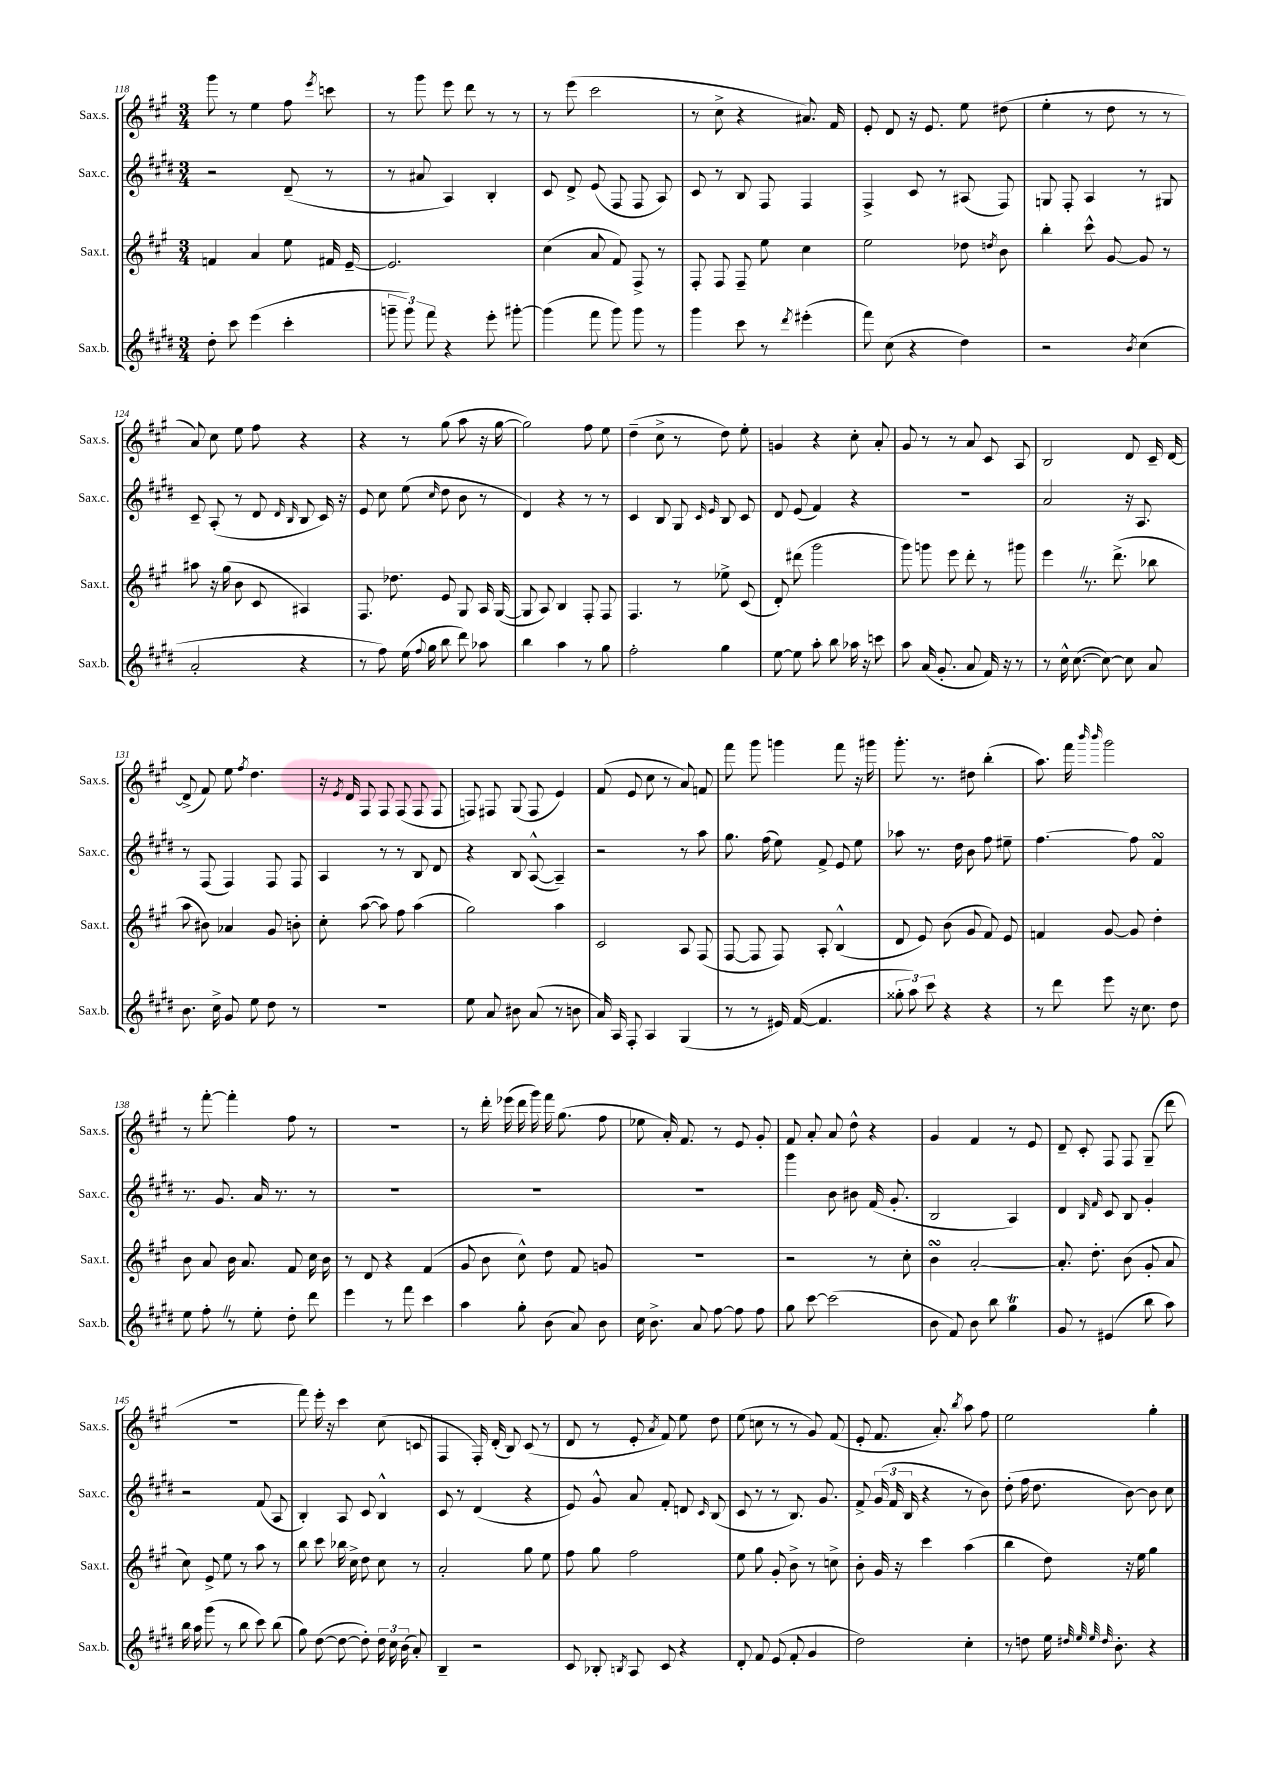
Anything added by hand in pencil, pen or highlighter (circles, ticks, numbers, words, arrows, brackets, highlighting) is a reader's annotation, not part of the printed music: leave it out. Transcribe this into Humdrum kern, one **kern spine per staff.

**kern	**kern	**kern	**kern
*staff4	*staff3	*staff2	*staff1
*clefG2	*clefG2	*clefG2	*clefG2
*k[f#c#g#d#]	*k[f#c#g#]	*k[f#c#g#d#]	*k[f#c#g#]
*M3/4	*M3/4	*M3/4	*M3/4
8dd#'	4f	2r	8ggg#
8ccc#	.	.	8r
(4eee	4a	.	4ee
4ccc#'	8ee	(8d#~	8ff#
.	.	.	8qeee
.	16f#	8r	8ccc
.	[16e~	.	.
=	=	=	=
12ggg~	2.e]	8r	8r
12ggg)	.	.	.
.	.	8a#	8ggg#
12fff#	.	.	.
4r	.	4A)	8eee
.	.	.	8ddd
8eee'	.	4B'	8r
[8ggg#'	.	.	8r
=	=	=	=
(4ggg#]	(4cc#	8c#	8r
.	.	8d#^	(8eee
8fff#	8a	(8e	2ccc#
8ggg#)	8f#)	8F#	.
8ggg#	8F#^	8F#	.
8r	8r	8A)	.
=	=	=	=
4ggg#	8F#'	8c#	8r
.	8F#	8r	8cc#^
8ccc#	8F#~	8B	4r
8r	8ee	8F#	.
8qddd#	.	.	.
(4eee#'	4cc#	4F#	8.a#)
.	.	.	16f#
=	=	=	=
8fff#)	2ee	4F#^	8e'
(8cc#	.	.	8d
4r	.	8c#	16r
.	.	.	8.e
.	.	8r	.
4dd#)	8dd-	(8A#	8ee
.	8qdd	.	.
.	8b	8F#)	(8dd#
=	=	=	=
2r	4bb'	8G	4ee'
.	.	8F#'	.
.	8ccc#^^	4A	8r
.	[8g#	.	8dd
8qb	.	.	.
(4cc#	8g#]	8r	8r
.	8r	8G#	8r
=	=	=	=
2a'	8aa#	8c#~	8a)
.	16r	(8A'	8cc#
.	(16gg#	.	.
.	8b	8r	8ee
.	8c#	8d#	8ff#
.	.	16qqd#	.
.	.	16qqB	.
4r	4A#)	8B	4r
.	.	16c#)	.
.	.	16r	.
=	=	=	=
8r	8.F#	8e	4r
8ff#)	.	8cc#	.
.	8.dd-	.	.
(16ee	.	(8ee	8r
8qqff#	.	.	.
16gg#	.	.	.
.	.	16qqcc#	.
8bb	8e	8dd#	(8gg#
8ddd#)	8G#	8b	8aa
8aa-	16A	8r	16r
.	([16G#	.	[16gg#
=	=	=	=
4bb	8G#]	4d#)	2gg#])
.	8A)	.	.
4aa	4B	4r	.
8r	8F#'	8r	8ff#
8gg#	8F#	8r	8ee
=	=	=	=
2ff#'	4.F#	4c#	(4dd~
.	.	8B	8cc#^
.	8r	8G#	8r
.	.	16qqc#	.
.	.	16qqe	.
4gg#	8ee-^	8B	8dd)
.	(8c#	8c#	8ee'
=	=	=	=
[8ee	8d')	8d#	4g
8ee]	(8ddd#	(8e	.
8aa'	2ggg#	4f#)	4r
8bb	.	.	.
16aa-	.	4r	8cc#'
16r	.	.	.
8ccc	.	.	8a'
=	=	=	=
8aa	8ggg#)	2.r	8g#
(16a	8ggg	.	8r
8.g#'	.	.	.
.	8eee	.	8r
8a	8ddd'	.	8a
16f#)	8r	.	8c#
16r	.	.	.
8r	8ggg#	.	8A
=	=	=	=
8r	4eee	2a	2B
16cc#^^	.	.	.
([8.cc#	.	.	.
.	8.r	.	.
8cc#_)	.	.	.
.	(8.ddd^	.	.
8cc#]	.	16r	8d
.	.	8.A	.
8a	8bb-	.	16c#~
.	.	.	[16d
=	=	=	=
8.b	8aa	8r	(8d^]
.	8b#)	(8F#	8f#)
16cc#^	.	.	.
8g#	4a-	4F#)	8ee
.	.	.	8qff#
8ee	.	.	4.dd
8dd#	8g#	8F#	.
8r	8b'	8F#	.
=	=	=	=
2.r	8cc#'	4A	16r
.	.	.	8qe
.	.	.	16d
.	([8aa	.	8F#
.	8aa])	8r	8F#
.	8ff#	8r	(8F#
.	(4aa	8B	8F#
.	.	8d#	8F#
=	=	=	=
8ee	2gg#)	4r	8F)
8a	.	.	8F#
8b#	.	8B	(8G#
(8a	.	([8A^^	8F#
8r	4aa	4A~])	4e)
8b	.	.	.
=	=	=	=
16a)	2c#	2r	(8f#
16A	.	.	.
8F#'	.	.	8e
4A	.	.	8cc#
.	.	.	8r
(4G#	8A	8r	8a)
.	(8F#	8aa	8f
=	=	=	=
8r	[8F#	8.gg#	8fff#
8r	8F#]	.	8ggg#
.	.	(16ff#	.
16e#)	8F#)	8ee)	4ggg
([16f#	.	.	.
4.f#]	8A'	8f#^	.
.	(4B^^	8e	8fff#
.	.	8ee	16r
.	.	.	16ggg#
=	=	=	=
12gg##'	8d	8aa-	8.ggg#'
12aa)	.	.	.
.	8e)	8.r	.
12ccc#	.	.	.
.	.	.	8.r
4r	(8b	.	.
.	.	16dd#	.
.	8g#	8b	8dd#
4r	8f#)	8ff#	(4bb'
.	8e	8ee#~	.
=	=	=	=
8r	4f	[4.ff#	8.aa)
8ddd#	.	.	.
.	.	.	16fff#
.	.	.	16qqbbb
.	.	.	16qqbbb
8eee	[8g#	.	2ggg#
16r	8g#]	8ff#]	.
8.cc#	.	.	.
.	4dd'	4f#	.
8dd#	.	.	.
=	=	=	=
8ee	8b	8.r	8r
8ff#'	8a	.	[8fff#'
.	.	8.g#	.
8r	16b	.	4fff#']
.	8.a	.	.
8ee'	.	16a	.
.	.	8.r	.
8dd#'	8f#	.	8ff#
8ddd#	16cc#	8r	8r
.	16b	.	.
=	=	=	=
4eee	8r	2.r	2.r
.	8d	.	.
8r	4r	.	.
8fff#	.	.	.
4ccc#	(4f#	.	.
=	=	=	=
4aa	8g#	2.r	8r
.	8b	.	16ddd'
.	.	.	(16eee-
8gg#'	8cc#^^)	.	16ddd
.	.	.	16ggg#)
(8b	8dd	.	16fff#
.	.	.	(8.gg#
8a)	8f#	.	.
8b	8g	.	8ff#
=	=	=	=
16cc#	2.r	2.r	8ee-
8.b^	.	.	.
.	.	.	16a')
.	.	.	8.f#
8a	.	.	.
[8ff#	.	.	8r
8ff#]	.	.	8e
8ff#	.	.	8g#'
=	=	=	=
8gg#	2r	4ggg#	8f#
[8ccc#	.	.	8a'
(2ccc#]	.	8b	8a
.	.	8b#	8dd^^
.	8r	(16f#	4r
.	.	8.g#'	.
.	8cc#'	.	.
=	=	=	=
8b	4b	2B	4g#
8f#)	.	.	.
8b	[2a'	.	4f#
8bb	.	.	.
4gg#	.	4A)	8r
.	.	.	8e
=	=	=	=
8g#	8.a']	4d#	8d~
8r	.	.	8c#'
.	8.dd'	.	.
.	.	16qqB	.
.	.	16qqf#	.
(4e#	.	8c#	8F#
.	(8b	8B	8F#
8bb	8g#'	4g#'	(8G#~
8aa)	8a	.	8ddd
=	=	=	=
16bb	8cc#)	2r	2.r
16aa	.	.	.
(8ggg#	8e^	.	.
8r	8ee	.	.
8bb	8r	.	.
8ccc#)	8aa	(8f#	.
(8bb	8r	8A	.
=	=	=	=
8gg#)	8bb	4B')	8fff#)
([8dd#	8ccc#	.	16eee'
.	.	.	16r
8dd#_	16bb-	8A	4ccc#
.	16cc#^	.	.
8dd#'])	8dd	8c#	.
24dd#	8cc#	4B^^	(8cc#
24cc#	.	.	.
(24b	.	.	.
8a')	8r	.	8c
=	=	=	=
4B~	2a'	8c#	4F#
.	.	8r	.
2r	.	(4d#	16F#')
.	.	.	(16d'
.	.	.	8B)
.	8gg#	4r	(8c#
.	8ee	.	8r
=	=	=	=
8c#	8ff#	8e)	8d
8B-'	8gg#	8g#^^	8r
8qB	.	.	.
8A	2ff#	8a	8e'
.	.	.	8qa
8c#	.	8f#'	8f#)
4r	.	8d	8ee
.	.	16qqc#	.
.	.	(8B	8dd
=	=	=	=
8d#'	8ee	8c#	(8ee
8f#	8gg#	8r	8cc
(8e	8g#'	8r	8r
8f#'	8b^	8.B)	8r
4g#	8r	.	8g#)
.	.	8.g#	.
.	8cc^	.	(8f#
=	=	=	=
2dd#)	8b'	8f#^	8e'
.	16g#	(24g#	8.f#
.	.	24f#	.
.	16r	.	.
.	.	24B	.
.	4ccc#	4r	.
.	.	.	8.a')
.	.	.	8qbb
4cc#'	(4aa	8r	8aa
.	.	8b)	8ff#
=	=	=	=
8r	4bb	(8dd#'	2ee
8dd	.	16ff#	.
.	.	8.dd#	.
16ee	8dd)	.	.
32qqdd#	.	.	.
32qqee	.	.	.
32qqee	.	.	.
32qqdd#	.	.	.
8.b'	.	.	.
.	16r	[8b)	.
.	16ee	.	.
4r	4gg#	8b]	4gg#'
.	.	8cc#	.
==	==	==	==
*-	*-	*-	*-
